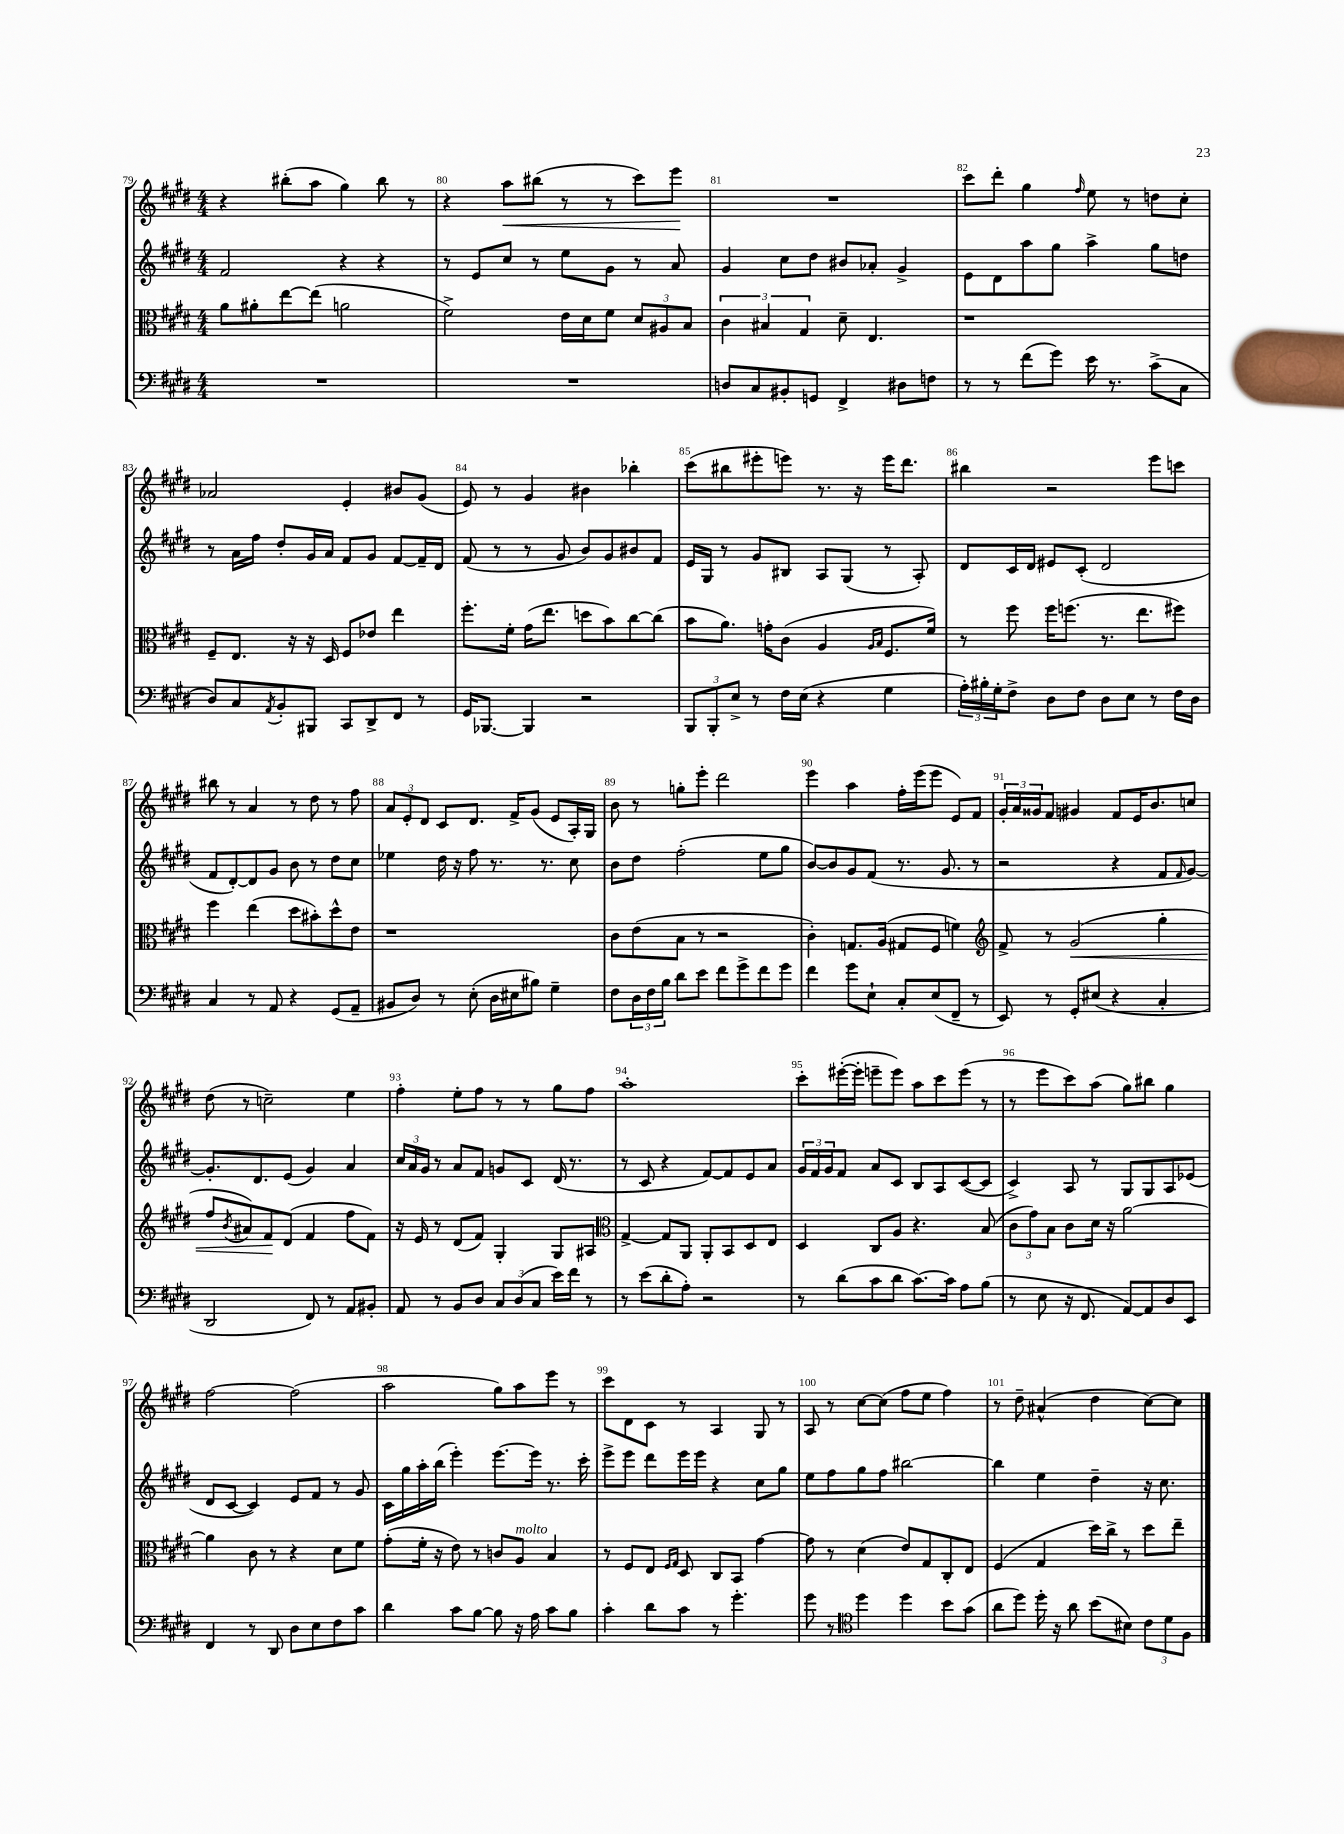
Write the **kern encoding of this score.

**kern	**kern	**kern	**kern
*staff4	*staff3	*staff2	*staff1
*clefF4	*clefC3	*clefG2	*clefG2
*k[f#c#g#d#]	*k[f#c#g#d#]	*k[f#c#g#d#]	*k[f#c#g#d#]
*M4/4	*M4/4	*M4/4	*M4/4
1r	8a	2f#	4r
.	8a#'	.	.
.	[8ee	.	(8bb#'
.	(8ee]	.	8aa
.	2a	4r	4gg#)
.	.	4r	8bb#
.	.	.	8r
=	=	=	=
1r	2f#^)	8r	4r
.	.	8e	.
.	.	8cc#	8aa
.	.	8r	(8bb#
.	16e	8ee	8r
.	16d#	.	.
.	8f#	8g#	8r
.	12d#	8r	8ccc#)
.	12A#	.	.
.	.	8a	8eee
.	12B	.	.
=	=	=	=
8D	6c#	4g#	1r
8C#	.	.	.
.	6B#	.	.
8BB#'	.	8cc#	.
.	6G#	.	.
8GG	.	8dd#	.
4FF#^	8d#~	8b#	.
.	4.E	8a-'	.
8D#	.	4g#^	.
8F	.	.	.
=	=	=	=
8r	1r	8e	8ccc#
8r	.	8d#	8ddd#'
(8f#	.	8aa	4gg#
8g#)	.	8gg#	.
.	.	.	16qqff#
16e	.	4aa^	8ee
8.r	.	.	.
.	.	.	8r
(8c#^	.	8gg#	8dd
8C#	.	8dd	8cc#'
=	=	=	=
8D#)	8F#~	8r	2a-
8C#	8.E	16a	.
.	.	16ff#	.
8qAA	.	.	.
8BB'	.	8dd#'	.
.	16r	.	.
8BBB#	16r	16g#	.
.	16D#	16a	.
8CC#	8F#	8f#	4e'
8DD#^	8e-	8g#	.
8FF#	4ee	[8f#	8b#
8r	.	16f#~]	(8g#
.	.	16d#	.
=	=	=	=
16GG#	8.ff#'	(8f#	8e)
[8.BBB-	.	.	.
.	.	8r	8r
.	16f#'	.	.
4BBB-]	(16g#	8r	4g#
.	8.ee	.	.
.	.	8g#	.
2r	8dd	8b)	4b#
.	8b)	8g#	.
.	[8cc#	8b#	4bb-'
.	(8cc#]	8f#	.
=	=	=	=
12BBB	8b	16e	(8ccc#
.	.	16G#	.
12BBB'	.	.	.
.	8.a)	8r	8bb#
12E^	.	.	.
8r	.	8g#	8eee#'
.	16g'	.	.
16F#	(8c#	8B#	8eee)
(16E	.	.	.
4r	4A	8A	8.r
.	.	(8G#	.
.	.	.	16r
.	16qqA	.	.
.	16qqB	.	.
4G#	8.F#	8r	16eee
.	.	.	8.ddd#
.	.	8A')	.
.	16f#)	.	.
=	=	=	=
24A')	8r	8d#	4bb#
24B#'	.	.	.
24G#'	.	.	.
8F#^	8ff#	16c#	.
.	.	16d#	.
8D#	16ff#	8e#	2r
.	(8.ff	.	.
8F#	.	(8c#'	.
8D#	8.r	2d#	.
8E	.	.	.
.	8.ee	.	.
8r	.	.	8eee
16F#	8ff#)	.	8ccc
16D#	.	.	.
=	=	=	=
4C#	4ff#	8f#	8bb#
.	.	[8d#')	8r
8r	(4ee	8d#]	4a
8AA	.	8g#	.
4r	8dd#	8b	8r
.	8b#')	8r	8dd#
(8GG#	8dd#^^	8dd#	8r
8AA~	8e	8cc#	8ff#
=	=	=	=
8BB#	1r	4ee-	12a
.	.	.	12e'
8D#)	.	.	.
.	.	.	12d#
8r	.	16dd#	8c#
.	.	16r	.
(8E'	.	8ff#	8.d#
16D#	.	8.r	.
16E#	.	.	16f#^
8B#)	.	.	(8g#
.	.	8.r	.
4G#~	.	.	8e
.	.	8cc#	16A')
.	.	.	16G#
=	=	=	=
8F#	8c#	8b	8b
24D#	(8e	8dd#	8r
24F#	.	.	.
24B	.	.	.
8d#	8B	(2ff#'	8gg'
8e	8r	.	8eee'
8f#	2r	.	2ddd#
8g#^	.	.	.
8f#	.	8ee	.
8g#	.	8gg#	.
=	=	=	=
4f#	4c#')	[8b)	4eee
.	.	8b]	.
8g#	8.G	8g#	4aa
8E`	.	(8f#	.
.	(16A	.	.
8C#'	8G#	8.r	16ff#'
.	.	.	(16eee
(8E	8F#	.	8eee
.	.	8.g#	.
8FF#~	4f)	.	8e)
8r	.	8r	8f#
=	=	=	=
*	*clefG2	*	*
8EE)	8f#^	2r	24g#'
.	.	.	24a
.	.	.	24g##
8r	8r	.	8f#
8GG#'	(2g#	.	4g#
(8E#	.	.	.
4r	.	4r	8f#
.	.	.	16e
.	.	.	8.b
4C#'	4gg#'	8f#	.
.	.	16qqf#	.
.	.	[8g#)	8cc
=	=	=	=
2DD#	8ff#	8.g#']	(8dd#
.	8qb	.	.
.	8a#)	.	8r
.	.	8.d#	.
.	8f#	.	2cc~)
.	(8d#	(8e	.
8FF#)	4f#	4g#)	.
8r	.	.	.
8AA	8ff#	4a	4ee
8BB#'	8f#)	.	.
=	=	=	=
8AA	16r	24cc#	4ff#'
.	.	24a	.
.	16e	.	.
.	.	24g#	.
8r	8r	8r	.
8BB	(8d#	8a	8ee'
8D#	8f#)	8f#	8ff#
12C#	4G#'	8g	8r
(12D#	.	.	.
.	.	8c#	8r
12C#	.	.	.
16e)	8G#	(16d#	8gg#
16f#	.	8.r	.
8r	8A#	.	8ff#
=	=	=	=
*	*clefC3	*	*
8r	[4G#^	8r	1aa'
(8e	.	8c#	.
8d#'	8G#]	4r	.
8A')	8AA	.	.
2r	8AA'	[8f#)	.
.	8BB	8f#]	.
.	8D#	8e	.
.	8E	8a	.
=	=	=	=
8r	4D#	24g#	8ccc#'
.	.	24f#	.
.	.	24g#	.
(8d#	.	8f#	([16eee#'
.	.	.	16eee#']
8c#	8C#	8a	8eee~
8d#	8A	8c#	8eee)
[8.c#)	4.r	8B	8aa
.	.	8A	8ccc#
16c#]	.	.	.
8A	.	([8c#	(8eee
(8B	(8B	8c#]	8r
=	=	=	=
8r	12c#	4c#^)	8r
.	12g#)	.	.
8E	.	.	8eee
.	12B	.	.
16r	8c#	8A	8ccc#)
8.FF#	.	.	.
.	16d#	8r	(8aa
.	16r	.	.
[8AA)	[2a	8G#	8gg#)
8AA]	.	8G#	8bb#
8D#	.	8A	4gg#
8EE	.	(8e-	.
=	=	=	=
4FF#	4a]	8d#	[2ff#
.	.	[8c#	.
8r	8c#	4c#])	.
8DD#	8r	.	.
8D#	4r	8e	(2ff#]
8E	.	8f#	.
8F#	8d#	8r	.
8c#	8f#	8g#	.
=	=	=	=
4d#	(8g#'	16c#	2aa
.	.	16gg#	.
.	16f#'	16aa'	.
.	16r	(16bb	.
8c#	8e)	4eee')	.
[8B	8r	.	.
8B]	8c	[8.eee	8gg#)
16r	8A	.	8aa
16A	.	16eee]	.
8c#	4B	8.r	8eee
8B	.	.	8r
.	.	16ccc#'	.
=	=	=	=
4c#'	8r	8eee^	8ccc#
.	8F#	8eee	8d#
8d#	8E	8ddd#	8c#
.	16qqF#	.	.
.	16qqG#	.	.
8c#	8D#	16eee	8r
.	.	16eee	.
8r	8C#	4r	4A
4.g#'	8BB	.	.
.	[4g#	8cc#	8G#
.	.	8gg#	8r
=	=	=	=
8g#	8g#]	8ee	8A
8r	8r	8ff#	8r
*clefC4	*	*	*
4dd#	(4d#	8gg#	[8cc#
.	.	8ff#	(8cc#]
4dd#	8e)	[2bb#	8ff#
.	8G#	.	8ee
8b	8C#'	.	4ff#)
(8g#	8E	.	.
=	=	=	=
8a	(4F#	4bb#]	8r
8dd#)	.	.	8dd#~
16dd#'	4G#	4ee	(4a#^^
16r	.	.	.
8a	.	.	.
(8b	16dd#)	4dd#~	4dd#
.	16cc#^	.	.
8B#)	8r	.	.
12c#	8dd#	16r	[8cc#)
.	.	8.cc#	.
12d#	.	.	.
.	8ee~	.	8cc#]
12F#	.	.	.
==	==	==	==
*-	*-	*-	*-
